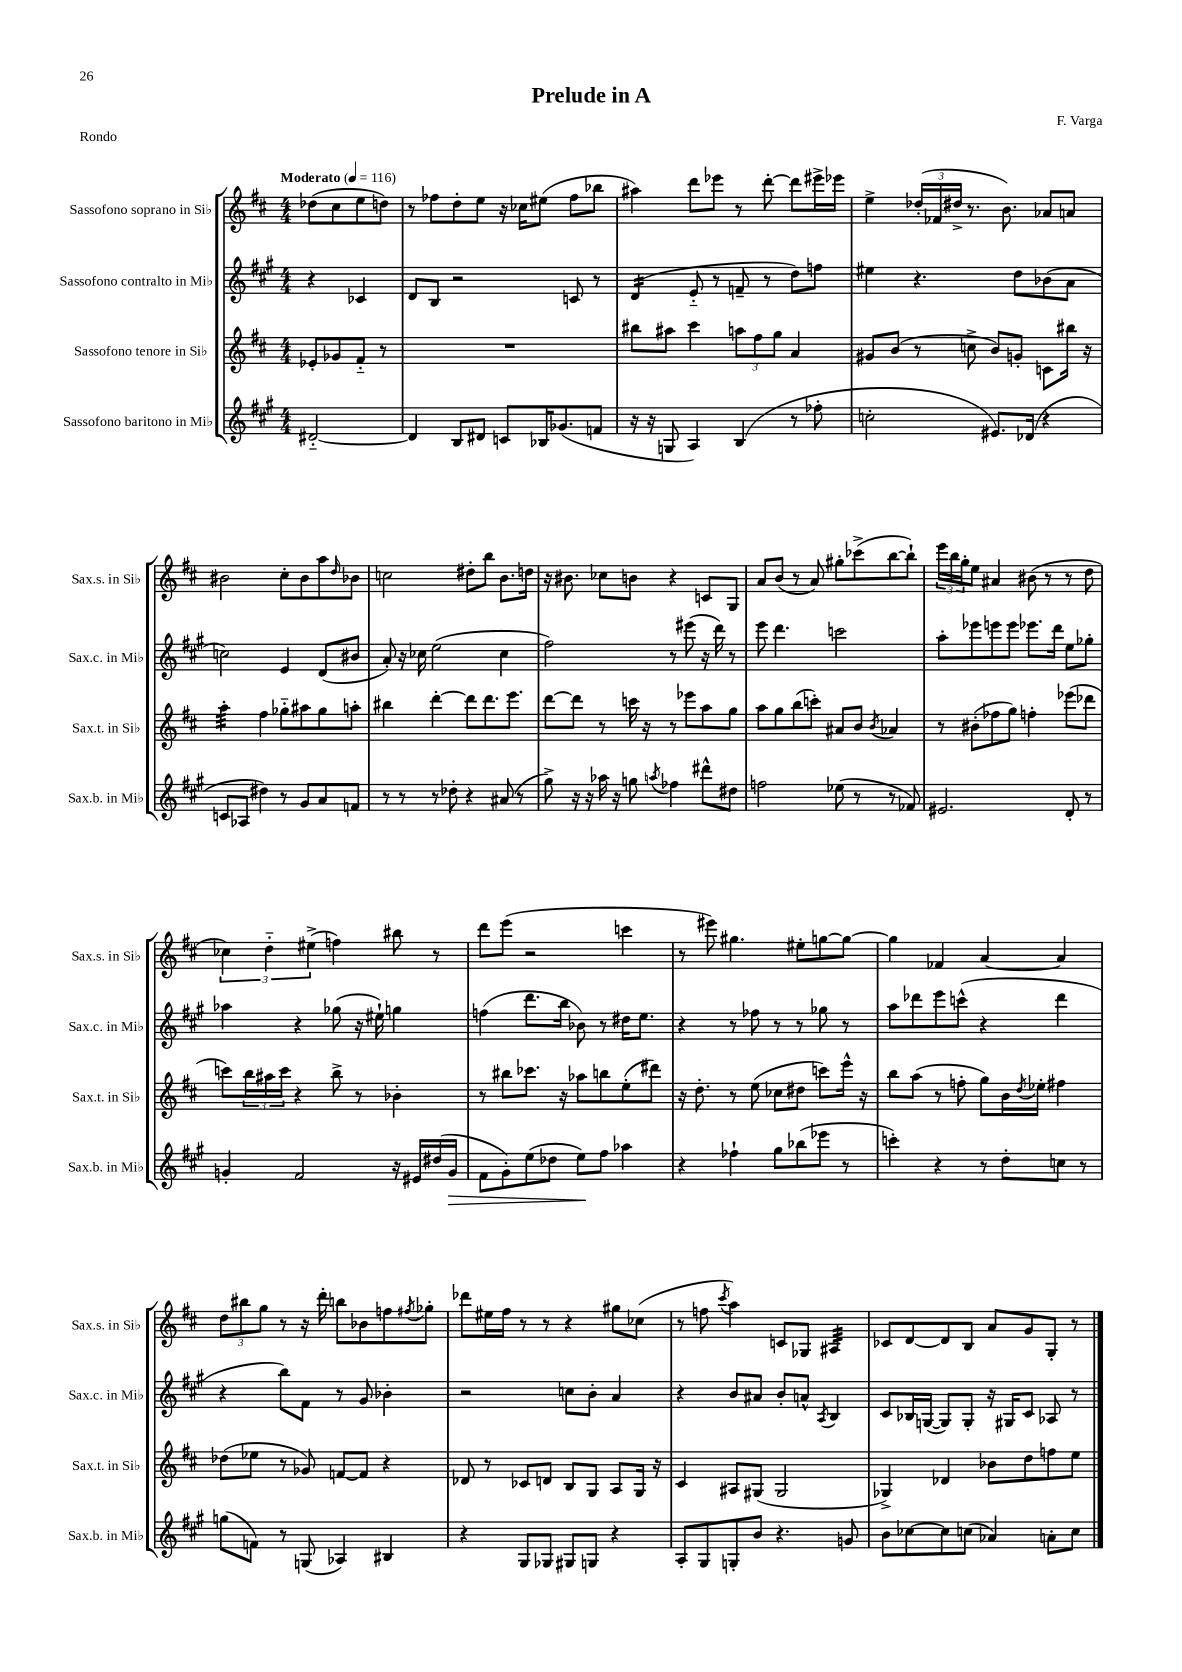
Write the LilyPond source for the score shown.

\header { title = "Prelude in A" composer = "F. Varga" piece = "Rondo" }
<<
\new StaffGroup <<
\new Staff = "s0" \with { instrumentName = "Sassofono soprano in Sib" shortInstrumentName = "Sax.s. in Sib" } {
    \clef treble \key d \major \numericTimeSignature \time 4/4 \partial 2 \tempo "Moderato" 4 = 116
    des''8( cis''8 e''8 d''8) |
    r8 fes''8 d''8-. e''8 r16 ces''16 eis''8( fes''8 bes''8 |
    ais''4) d'''8 ees'''8 r8 d'''8~-. d'''8 eis'''16-> ees'''16 |
    e''4-> \tuplet 3/2 { des''16-.( fes'16 dis''16-> } r8. b'8.) aes'8 a'8 |
    bis'2 cis''8-. bis'8 a''8 \grace { d''16 } bes'8 |
    c''2 dis''8-. b''8 b'8. d''16 |
    r16 bis'8. ces''8 b'8 r4 c'8 g8 |
    a'8 b'8( r8 a'8) gis''8-. ces'''8->( b''8~ b''8-!) |
    \tuplet 3/2 { e'''16 b''16 g''16-. } e''8 ais'4 bis'8( r8 r8 d''8 |
    \tuplet 3/2 { ces''4) d''4-_ eis''4->( } f''4) bis''8 r8 |
    d'''8 e'''8( r2 c'''4 |
    r8 eis'''8) gis''4. eis''8-. g''8~ g''8~ |
    g''4 fes'4 a'4~ a'4 |
    \tuplet 3/2 { d''8 bis''8 g''8 } r8 r16 d'''16-. b''8 bes'8 f''8 \acciaccatura { fis''8 } ges''8-. |
    des'''8 eis''16 fis''16 r8 r8 r4 gis''8 ces''8( |
    r8 f''8 \acciaccatura { cis'''8 } a''4) c'8 ges8 ais4:32 |
    ces'8 d'8~ d'8 b8 a'8 g'8 g8-. r8 \bar "|." |
}
\new Staff = "s1" \with { instrumentName = "Sassofono contralto in Mib" shortInstrumentName = "Sax.c. in Mib" } {
    \clef treble \key a \major \numericTimeSignature \time 4/4 \partial 2
    r4 ces'4 |
    d'8 b8 r2 c'8 r8 |
    d'4:16( e'8-_ r8 f'8-- r8 d''8) f''8 |
    eis''4 r4. d''8 bes'8( a'8 |
    c''2) e'4 d'8( bis'8 |
    a'8-.) r16 ces''16 e''2( ces''4 |
    fis''2) r8 eis'''8( r16 d'''16) r8 |
    e'''8 d'''4. c'''2 |
    a''8-. ees'''8 e'''8 e'''8 ees'''8. d'''16 e''8 ges''8-. |
    aes''4 r4 ges''8( r16 eis''16-!) g''4 |
    f''4( d'''8. b''16 bes'8) r8 dis''16 e''8. |
    r4 r8 fes''8 r8 r8 ges''8 r8 |
    a''8 des'''8 e'''8 c'''8-^( r4 des'''4 |
    r4 b''8) fis'8 r8 gis'8 bes'4-. |
    r2 c''8 b'8-. a'4 |
    r4 b'8 ais'8 b'8-. a'8-^ \acciaccatura { a8 } b4 |
    cis'8 bes16 g16~( g8) g8-. r16 gis16 cis'8 aes8 r8 \bar "|." |
}
\new Staff = "s2" \with { instrumentName = "Sassofono tenore in Sib" shortInstrumentName = "Sax.t. in Sib" } {
    \clef treble \key d \major \numericTimeSignature \time 4/4 \partial 2
    ees'8-. ges'8 fis'8-_ r8 |
    R1 |
    bis''8 ais''8 cis'''4 \tuplet 3/2 { a''8 fis''8 g''8 } a'4 |
    gis'8 b'8( r8 c''8-> b'8) g'8-. c'8 bis''16 r16 |
    a''4:32-. fis''4 ges''8-_ ais''8 ges''8 a''8-. |
    bis''4 d'''4~-. d'''8 d'''8. e'''8. |
    d'''8~ d'''8 r8 c'''16 r16 r8 ees'''8 a''8 g''8 |
    a''8 g''8 b''8( c'''8-.) ais'8 b'8 \acciaccatura { b'8 } aes'4 |
    r8 bis'8-.( fes''8 g''8) f''4-. ees'''8( des'''8 |
    c'''8) \tuplet 3/2 { b''16 ais''16 c'''16 } r4 b''8-> r8 bes'4-. |
    r8 bis''8 ces'''8. r16 aes''8 b''8 e''8-.( dis'''8) |
    r16 d''8.-. r8 e''8( ces''8 dis''8 c'''8) e'''16-^ r16 |
    b''8 a''8( r8 f''8-. g''8) b'16 \acciaccatura { d''8 } ees''16-. fis''4 |
    des''8( ees''8 r8 ges'8) f'8~ f'8 r4 |
    des'8 r8 ces'8 d'8 b8 g8 a8 g16 r16 |
    cis'4 ais8 gis8( gis2 |
    ges4->) des'4 bes'8 d''8 f''8 e''8 \bar "|." |
}
\new Staff = "s3" \with { instrumentName = "Sassofono baritono in Mib" shortInstrumentName = "Sax.b. in Mib" } {
    \clef treble \key a \major \numericTimeSignature \time 4/4 \partial 2
    dis'2~-_ |
    dis'4 b8 dis'8 c'8 bes16 ges'8.( f'8 |
    r16 r16 g8 a4) b4( r8 fes''8-. |
    c''2-. eis'8.) des'16( r4 |
    c'8 aes8 dis''4) r8 gis'8 a'8 f'8 |
    r8 r8 r8 des''8-. r4 ais'8( r8 |
    gis''8->) r16 r16 aes''16 r16 g''8 \acciaccatura { a''8 } fes''4 dis'''8-^ dis''8 |
    f''2 ees''8( r8 r8 fes'8) |
    eis'2. d'8-. r8 |
    g'4-. fis'2 r16 eis'16 dis''16( g'16\> |
    fis'8 gis'8-.) e''8( des''8 e''8\!) fis''8 aes''4 |
    r4 fes''4-! gis''8 bes''8( ees'''8 r8 |
    c'''4-.) r4 r8 d''8-. c''8 r8 |
    g''8( f'8) r8 g8( aes4) bis4 |
    r4 gis8 ges8 gis8 g8 r4 |
    a8-. gis8 g8-. b'8 r4. g'8 |
    b'8 ces''8~ ces''8 c''8( aes'4) a'8-. c''8 \bar "|." |
}
>>
>>
\layout { \context { \Score \remove "Bar_number_engraver" } }
